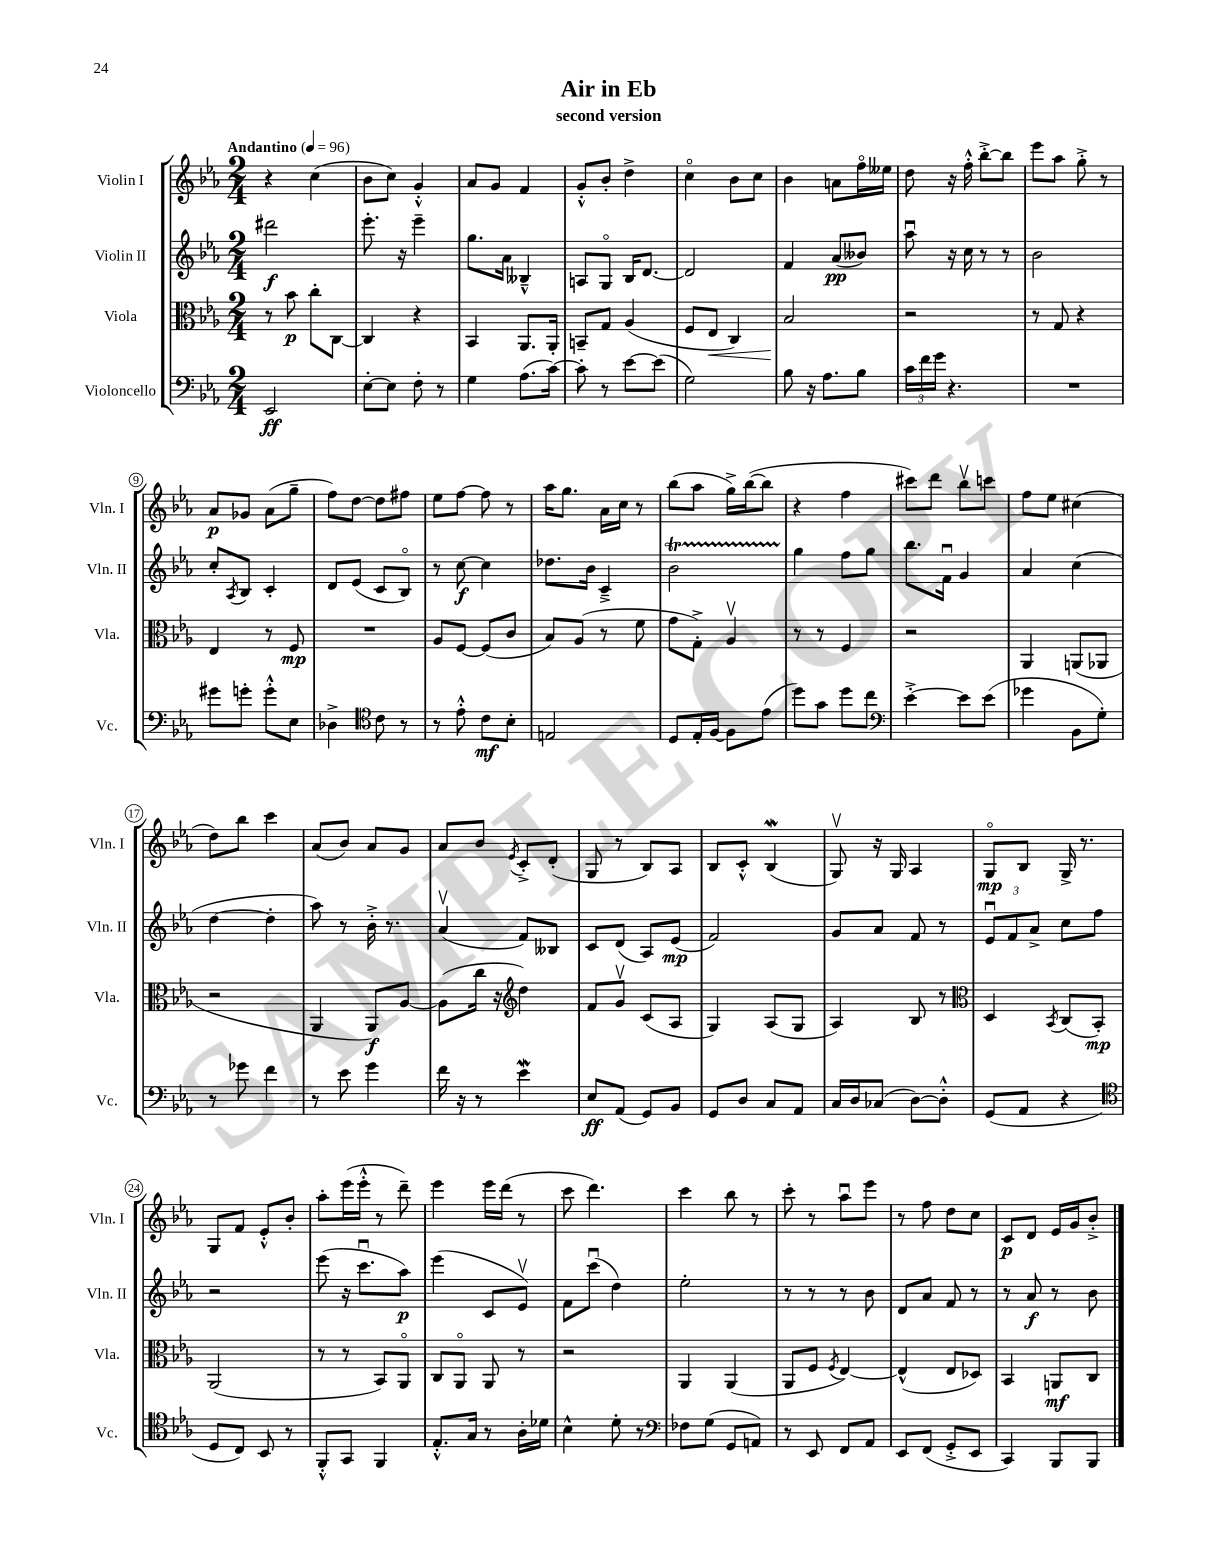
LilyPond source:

\header { title = "Air in Eb" subtitle = "second version" }
<<
\new StaffGroup <<
\new Staff = "s0" \with { instrumentName = "Violin I" shortInstrumentName = "Vln. I" } {
    \clef treble \key ees \major \numericTimeSignature \time 2/4 \tempo "Andantino" 4 = 96
    r4 c''4( |
    bes'8 c''8) g'4-.-^ |
    aes'8 g'8 f'4 |
    g'8-.-^ bes'8-. d''4-> |
    c''4\flageolet bes'8 c''8 |
    bes'4 a'8 f''16\flageolet eeses''16 |
    d''8 r16 f''16-.-^ bes''8~-.-> bes''8 |
    ees'''8 aes''8 g''8-.-> r8 |
    aes'8\p ges'8 aes'8( g''8-- |
    f''8) d''8~ d''8 fis''8 |
    ees''8 f''8~ f''8 r8 |
    aes''16 g''8. aes'16 c''16 r8 |
    bes''8( aes''8 g''16->) bes''16~( bes''8 |
    r4 f''4 |
    cis'''8) d'''8 bes''8\upbow c'''8 |
    f''8 ees''8 cis''4( |
    d''8) bes''8 c'''4 |
    aes'8( bes'8) aes'8 g'8 |
    aes'8 bes'8 \acciaccatura { ees'8 } c'8-.-> d'8-.( |
    g8 r8 bes8) aes8 |
    bes8 c'8-.-^ bes4\mordent( |
    g8\upbow) r16 g16 aes4 |
    g8\flageolet\mp bes8 g16-> r8. |
    g8 f'8 ees'8-.-^ bes'8-. |
    aes''8-. ees'''16( ees'''16-.-^ r8 d'''8--) |
    ees'''4 ees'''16 d'''16( r8 |
    c'''8 d'''4.) |
    c'''4 bes''8 r8 |
    c'''8-. r8 aes''8\downbow ees'''8 |
    r8 f''8 d''8 c''8 |
    c'8\p d'8 ees'16 g'16 bes'8-.-> \bar "|." |
}
\new Staff = "s1" \with { instrumentName = "Violin II" shortInstrumentName = "Vln. II" } {
    \clef treble \key ees \major \numericTimeSignature \time 2/4
    dis'''2\f |
    ees'''8.-. r16 ees'''4-- |
    g''8. aes'16 beses4---^ |
    a8 g8\flageolet bes16 d'8.~ |
    d'2 |
    f'4 aes'8\pp( beses'8) |
    aes''8\downbow r16 c''16 r8 r8 |
    bes'2 |
    c''8-. \acciaccatura { aes8 } bes8 c'4-. |
    d'8 ees'8( c'8 bes8\flageolet) |
    r8 c''8~\f c''4 |
    des''8. bes'16 c'4---> |
    bes'2\startTrillSpan |
    g''4\stopTrillSpan f''8 g''8 |
    bes''8. f'16\downbow g'4 |
    aes'4 c''4( |
    d''4~ d''4-. |
    aes''8) r8 bes'16-.-> r8. |
    aes'4\upbow( f'8) beses8 |
    c'8 d'8( aes8) ees'8\mp( |
    f'2) |
    g'8 aes'8 f'8 r8 |
    \tuplet 3/2 { ees'8\downbow f'8 aes'8-> } c''8 f''8 |
    r2 |
    ees'''8( r16 c'''8.\downbow aes''8\p) |
    ees'''4( c'8 ees'8\upbow) |
    f'8 c'''8\downbow( d''4) |
    ees''2-. |
    r8 r8 r8 bes'8 |
    d'8 aes'8 f'8 r8 |
    r8 aes'8\f r8 bes'8 \bar "|." |
}
\new Staff = "s2" \with { instrumentName = "Viola" shortInstrumentName = "Vla." } {
    \clef alto \key ees \major \numericTimeSignature \time 2/4
    r8 bes'8\p c''8-. c8~ |
    c4 r4 |
    bes,4 aes,8. aes,16-. |
    b,8-- g8 aes4( |
    f8 ees8\< c4) |
    bes2\! |
    r2 |
    r8 g8 r4 |
    ees4 r8 f8\mp |
    R2 |
    aes8 f8~ f8( c'8 |
    bes8) aes8( r8 f'8 |
    g'8 g8-.->) aes4\upbow |
    r8 r8 f4 |
    r2 |
    aes,4 a,8( aes,8 |
    r2 |
    aes,4 aes,8\f) aes8~ |
    aes8( c''16 r16 \clef treble d''4) |
    f'8 g'8\upbow c'8( aes8 |
    g4) aes8( g8 |
    aes4) bes8 r8 |
    \clef alto d4 \acciaccatura { bes,8 } c8( bes,8-.\mp) |
    aes,2( |
    r8 r8 bes,8) aes,8\flageolet |
    c8 aes,8\flageolet aes,8 r8 |
    r2 |
    aes,4 aes,4( |
    aes,8 f8 \acciaccatura { f8 } ees4~) |
    ees4-^( ees8 des8) |
    bes,4 a,8\mf c8 \bar "|." |
}
\new Staff = "s3" \with { instrumentName = "Violoncello" shortInstrumentName = "Vc." } {
    \clef bass \key ees \major \numericTimeSignature \time 2/4
    ees,2\ff |
    ees8~-. ees8 f8-. r8 |
    g4 aes8.( c'16~) |
    c'8-. r8 ees'8~ ees'8( |
    g2) |
    bes8 r16 aes8. bes8 |
    \tuplet 3/2 { c'16 f'16 g'16 } r4. |
    R2 |
    gis'8 g'8-. g'8-.-^ ees8 |
    des4-> \clef tenor c'8 r8 |
    r8 ees'8-.-^ c'8\mf bes8-. |
    e2 |
    d8 ees16-. f16~ f8 ees'8( |
    d''8) g'8 d''8 c''8 |
    \clef bass ees'4~-.-> ees'8 ees'8( |
    ges'4 bes,8 g8-.) |
    r8 ges'8 f'4 |
    r8 ees'8 g'4 |
    f'16 r16 r8 ees'4\mordent |
    ees8\ff aes,8( g,8) bes,8 |
    g,8 d8 c8 aes,8 |
    c16 d16 ces8( d8~) d8-.-^ |
    g,8( aes,8 r4 |
    \clef tenor d8 c8) bes,8 r8 |
    f,8-.-^ g,8 f,4 |
    ees8.-.-^ g16 r8 aes16-. des'16 |
    bes4-^ d'8-. r8 |
    \clef bass fes8 g8( g,8 a,8) |
    r8 ees,8 f,8 aes,8 |
    ees,8 f,8( g,8-.-> ees,8 |
    c,4) bes,,8 bes,,8 \bar "|." |
}
>>
>>
\layout { \context { \Score \override BarNumber.stencil = #(make-stencil-circler 0.1 0.3 ly:text-interface::print) } }
